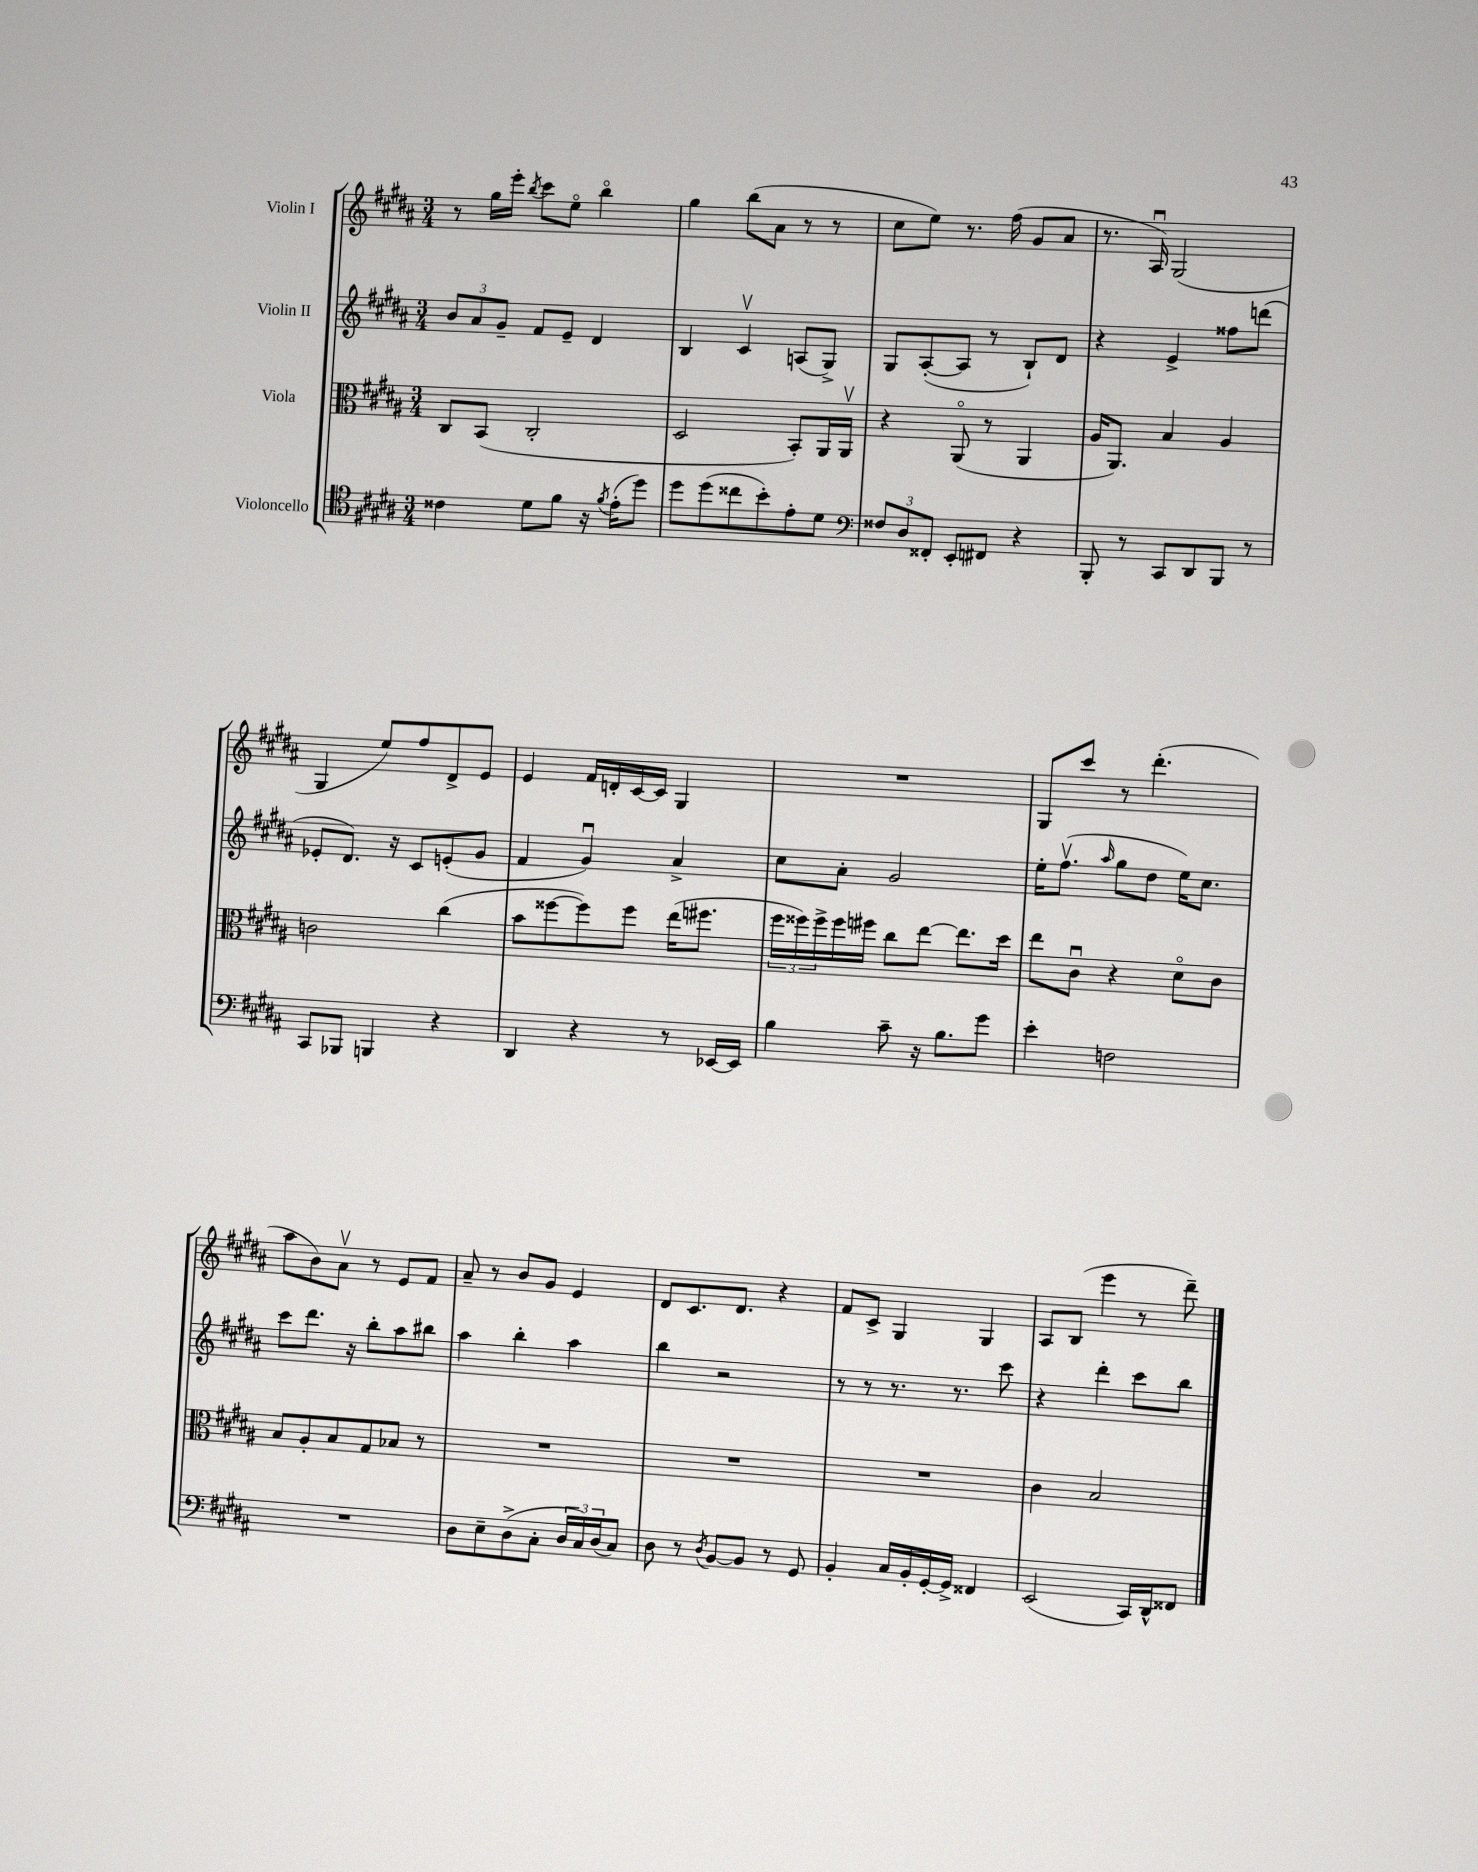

**kern	**kern	**kern	**kern
*part4	*part3	*part2	*part1
*staff4	*staff3	*staff2	*staff1
*I"Violoncello	*I"Viola	*I"Violin II	*I"Violin I
*clefC4	*clefC3	*clefG2	*clefG2
*k[f#c#g#d#a#]	*k[f#c#g#d#a#]	*k[f#c#g#d#a#]	*k[f#c#g#d#a#]
*M3/4	*M3/4	*M3/4	*M3/4
=11	=11	=11	=11
4c##X\	8C#/L	12b/L	8r
.	.	12a#/	.
.	(8BB/J	.	16gg#\LL
.	.	12g#~/J	.
.	.	.	16eee'\JJ
.	.	.	8qbb/
8d#\L	2C#'/	8f#/L	8ccc#\L
8f#\J	.	8e~/J	8ee\J
16r	.	4d#/	4bb\
8qf#/	.	.	.
(16e'\KL	.	.	.
8dd#\J)	.	.	.
=12	=12	=12	=12
8dd#\L	2D#/	4B/	4gg#\
(8dd#\	.	.	.
8cc##X\	.	4c#v/	(8bb\L
8b'\)	.	.	8a#\J
8e'\	8BB'/L)	(8An/L	8r
8d#\J	16AA#/L	8G#^/J)	8r
.	16AA#v/JJ	.	.
=13	=13	=13	=13
*clefF4	*	*	*
12F##X/L	4r	8G#/L	8cc#\L
12D#/	.	.	.
.	.	([8A#'/	8ee\J)
12FF##X'/J	.	.	.
8EE'/L	(8AA#/	8A#/J]	8.r
8FF#X/J	8r	8r	.
.	.	.	(16ff#\
4r	4AA#/	8B`/L)	8g#/L
.	.	8d#/J	8a#/J
=14	=14	=14	=14
8BBB'/	16A#/KL	4r	8.r
.	8.AA#/J)	.	.
8r	.	.	.
.	.	.	16A#u/)
8CC#/L	4B/	4e^/	(2G#/
8DD#/	.	.	.
8BBB/J	4A#/	8ff##X\L	.
8r	.	(8dddn\J	.
!!LO:LB:g=z
=15	=15	=15	=15
8CC#/L	2cn\	8e-X'/L	4G#/
8BBB-X/J	.	8.d#/J)	.
4BBBn/	.	.	8ee/L)
.	.	16r	.
.	.	8c#/L	8ff#/
4r	(4cc#\	(8en'/	8d#^/
.	.	8g#/J	8e/J
=16	=16	=16	=16
4DD#/	8b\L	4f#/	4e/
.	[8ff##X\	.	.
4r	8ff##\])	4g#u/)	16f#/LL
.	.	.	16dn'/
.	8ff##\J	.	[16c#/
.	.	.	16c#/JJ]
8r	(16ee\KL	4a#^/	4G#/
.	8.ff#X\J	.	.
[16EE-X/LL	.	.	.
16EE-/JJ]	.	.	.
=17	=17	=17	=17
4B\	24ff#\LL	8cc#\L	2.r
.	24ff##X\)	.	.
.	24ff##^\	.	.
.	16ff##\	8a#'\J	.
.	16ff#X\JJ	.	.
8c#~\	8cc#\L	2g#/	.
16r	[8ee\J	.	.
8.B\L	.	.	.
.	8.ee\L]	.	.
8g#\J	.	.	.
.	16dd#\Jk	.	.
=18	=18	=18	=18
4e'\	8ee\L	16ee'\KL	8G#/L
.	.	(8.ff#v\J	.
.	8c#u\J	.	8ccc#/J
.	.	16qqaa#/	.
2Fn\	4r	8gg#\L	8r
.	.	8dd#\J	(4.ddd#'\
.	8d#\L	16ee\KL)	.
.	.	8.cc#\J	.
.	8c#\J	.	.
!!LO:LB:g=z
=19	=19	=19	=19
2.r	8B/L	8ccc#\L	8aa#\L
.	8A#'/	8.ddd#\J	8b\)
.	8B/	.	8a#v\J
.	.	16r	.
.	8G#/	8bb'\L	8r
.	8B-X/J	8aa#\	8e/L
.	8r	8bb#X\J	8f#/J
=20	=20	=20	=20
8D#\L	2.r	4aa#\	8a#~/
8E~\	.	.	8r
(8D#^\	.	4bb'\	8b/L
8C#'\J	.	.	8g#/J
24D#/LL	.	4aa#\	4e/
24C#/)	.	.	.
(24D#/J	.	.	.
8C#/J)	.	.	.
=21	=21	=21	=21
8D#\	2.r	4bb\	8d#/L
8r	.	.	8.c#/
8qD#/	.	.	.
[8BB/L	.	2r	.
.	.	.	8.d#/J
8BB/J]	.	.	.
8r	.	.	4r
8GG#/	.	.	.
=22	=22	=22	=22
4BB'/	2.r	8r	8f#/L
.	.	8r	8c#^/J
16C#/LL	.	8.r	4G#/
16BB'/	.	.	.
[16GG#'/	.	.	.
16GG#^/JJ]	.	8.r	.
4FF##X/	.	.	4G#/
.	.	8ccc#\	.
=23	=23	=23	=23
(2EE/	4c#\	4r	8A#/L
.	.	.	(8B/J
.	2B/	4ddd#'\	4eee\
16CC#/LL)	.	8ccc#\L	8r
16DD#^^/J	.	.	.
8FF##X/J	.	8bb\J	8ddd#~\)
==	==	==	==
*-	*-	*-	*-
